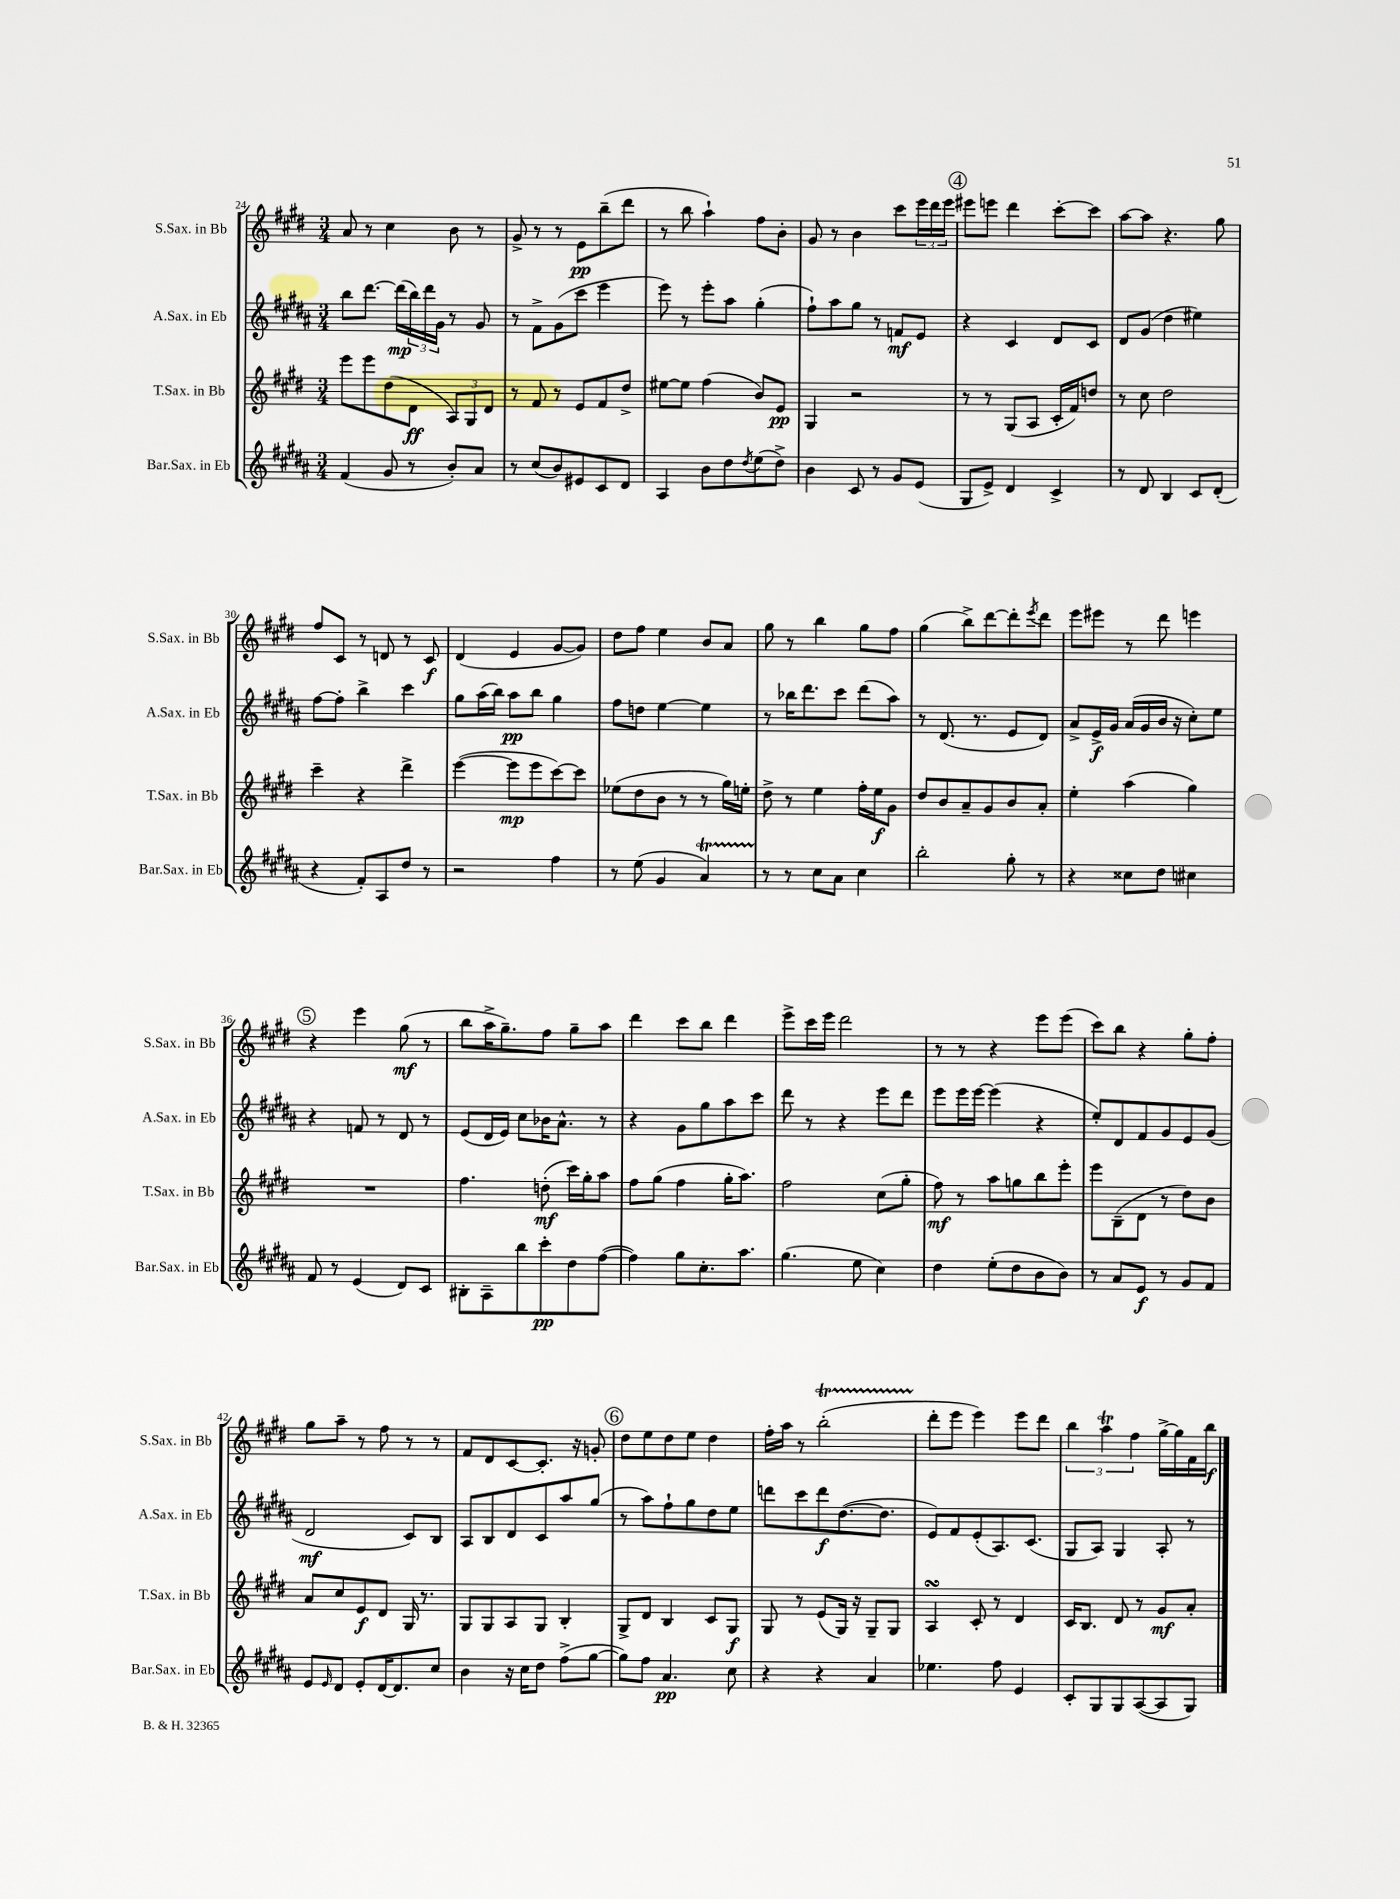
<<
\new StaffGroup <<
\new Staff = "s0" \with { instrumentName = "S.Sax. in Bb" shortInstrumentName = "S.Sax. in Bb" } {
    \clef treble \key e \major \numericTimeSignature \time 3/4
    a'8 r8 cis''4 b'8 r8 |
    gis'8-> r8 r8 e'8\pp b''8--( dis'''8 |
    r8 b''8 a''4-!) fis''8 b'8-. |
    gis'8 r8 b'4 cis'''8 \tuplet 3/2 { e'''16 dis'''16 e'''16 } |
    \mark \markup { \circle "4" } eis'''8 e'''8 dis'''4 cis'''8~-. cis'''8 |
    a''8~ a''8 r4. gis''8 |
    fis''8 cis'8 r8 d'8 r8 cis'8\f |
    dis'4( e'4 gis'8~ gis'8) |
    dis''8 fis''8 e''4 b'8 a'8 |
    gis''8 r8 b''4 gis''8 fis''8 |
    gis''4( b''8->) dis'''8~ dis'''8-. \acciaccatura { e'''8 } dis'''8 |
    e'''8 eis'''8 r8 dis'''8 e'''4 |
    \mark \markup { \circle "5" } r4 e'''4 gis''8\mf( r8 |
    b''8 a''16-> gis''8.--) fis''8 gis''8-- a''8 |
    dis'''4 cis'''8 b''8 dis'''4 |
    e'''8-> cis'''16 e'''16 dis'''2 |
    r8 r8 r4 e'''8 e'''8( |
    cis'''8) b''8 r4 gis''8-. fis''8-. |
    gis''8 a''8-- r8 fis''8 r8 r8 |
    fis'8 dis'8 cis'8~ cis'8.-. r16 g'8-. |
    \mark \markup { \circle "6" } dis''8 e''8 dis''8 e''8 dis''4 |
    fis''16-. a''16 r8 b''2-.\startTrillSpan( |
    dis'''8-.\stopTrillSpan e'''8 e'''4) e'''8 dis'''8 |
    \tuplet 3/2 { b''4 a''4\trill fis''4 } gis''16~-> gis''16 fis'16 b''16\f \bar "|." |
}
\new Staff = "s1" \with { instrumentName = "A.Sax. in Eb" shortInstrumentName = "A.Sax. in Eb" } {
    \clef treble \key b \major \numericTimeSignature \time 3/4
    b''8 dis'''8.~ dis'''16\mp( \tuplet 3/2 { b''16) dis'''16 gis'16 } r8 gis'8 |
    r8 fis'8-> gis'8( cis'''8 e'''4 |
    e'''8) r8 e'''8-. ais''8 gis''4-.( |
    fis''8-!) ais''8 gis''8 r8 f'8\mf e'8 |
    \mark \markup { \circle "4" } r4 cis'4 dis'8 cis'8 |
    dis'8 gis'8( dis''4 eis''4) |
    fis''8~ fis''8-. b''4-> cis'''4 |
    gis''8 ais''16( b''16) ais''8\pp b''8 gis''4 |
    fis''8 d''8 e''4~ e''4 |
    r8 bes''16 dis'''8. cis'''8 dis'''8( ais''8) |
    r8 dis'8.( r8. e'8 dis'8) |
    ais'8-> e'16->\f gis'16 ais'16( gis'16 b'16 r16 cis''8-.) e''8 |
    \mark \markup { \circle "5" } r4 f'8 r8 dis'8 r8 |
    e'8( dis'16 e'16) cis''8 bes'16 ais'8.-^ r8 |
    r4 gis'8 gis''8 ais''8 cis'''8 |
    dis'''8 r8 r4 e'''8 dis'''8 |
    e'''8 e'''16 e'''16~ e'''4( r4 |
    e''8-.) dis'8 fis'8 gis'8 e'8 gis'8( |
    dis'2\mf cis'8) b8 |
    ais8 b8 dis'8 cis'8 ais''8 gis''8( |
    \mark \markup { \circle "6" } r8 ais''8) fis''8-! gis''8 dis''8 e''8 |
    d'''8 cis'''8 d'''8\f dis''8.~( dis''8. |
    e'8) fis'8 e'8-.( ais8.) cis'8.( |
    gis8 ais8) gis4 ais8-. r8 \bar "|." |
}
\new Staff = "s2" \with { instrumentName = "T.Sax. in Bb" shortInstrumentName = "T.Sax. in Bb" } {
    \clef treble \key e \major \numericTimeSignature \time 3/4
    e'''8 e'''8 dis''8( dis'8\ff \tuplet 3/2 { a8) gis8 dis'8 } |
    r8 fis'8 r8 e'8 fis'8 dis''8-> |
    eis''8~ eis''8 fis''4( b'8) e'8\pp |
    gis4 r2 |
    \mark \markup { \circle "4" } r8 r8 gis8( a8 cis'16-. fis'16) d''8 |
    r8 cis''8 dis''2 |
    cis'''4-- r4 dis'''4-> |
    e'''4~( e'''8\mp e'''8 cis'''8~) cis'''8 |
    ees''8( dis''8 b'8 r8 r8 gis''16) e''16-. |
    dis''8-> r8 e''4 fis''16-. e''16\f gis'8 |
    dis''8 b'8 a'8-- gis'8 b'8 a'8-. |
    e''4-. a''4( gis''4) |
    \mark \markup { \circle "5" } R2. |
    fis''4. d''8-.\mf( cis'''16) gis''16-. a''8 |
    fis''8 gis''8( fis''4 gis''16-. a''8.) |
    fis''2 cis''8( gis''8-. |
    fis''8\mf) r8 a''8 g''8 b''8 e'''8-. |
    e'''8 b8--( dis'8 r8 dis''8) b'8 |
    a'8 cis''8 e'8\f dis'8 gis16 r8. |
    gis8 gis8 a8 gis8 b4-. |
    \mark \markup { \circle "6" } gis8-> dis'8 b4 cis'8 gis8\f |
    gis8 r8 e'8( gis16) r16 gis8-- gis8 |
    a4\turn cis'8-. r8 dis'4 |
    cis'16 b8. dis'8 r8 gis'8\mf a'8-. \bar "|." |
}
\new Staff = "s3" \with { instrumentName = "Bar.Sax. in Eb" shortInstrumentName = "Bar.Sax. in Eb" } {
    \clef treble \key b \major \numericTimeSignature \time 3/4
    fis'4( gis'8 r8 b'8-.) ais'8 |
    r8 cis''8( b'8) eis'8 cis'8 dis'8 |
    ais4 b'8 dis''8 \acciaccatura { dis''8 } e''8( dis''8->) |
    b'4 cis'8 r8 gis'8 e'8( |
    \mark \markup { \circle "4" } gis8 e'8->) dis'4 cis'4-> |
    r8 dis'8 b4 cis'8 dis'8-.( |
    r4 fis'8-.) ais8 dis''8 r8 |
    r2 fis''4 |
    r8 e''8( gis'4 ais'4\startTrillSpan) |
    r8\stopTrillSpan r8 cis''8 ais'8 cis''4 |
    b''2-. gis''8-. r8 |
    r4 cisis''8 dis''8 cis''4 |
    \mark \markup { \circle "5" } fis'8 r8 e'4( dis'8) cis'8 |
    bis8-. ais8-- b''8 cis'''8-.\pp dis''8 fis''8~( |
    fis''4) gis''8 cis''8.-. ais''8. |
    gis''4.( e''8 cis''4) |
    dis''4 e''8-.( dis''8 b'8 b'8) |
    r8 ais'8 e'8\f r8 gis'8 fis'8 |
    e'8 \grace { e'16 } dis'8 e'8-. dis'16~ dis'8. cis''8 |
    b'4 r16 cis''16 dis''8 fis''8->( gis''8~ |
    \mark \markup { \circle "6" } gis''8) fis''8 ais'4.\pp cis''8 |
    r4 r4 ais'4 |
    ees''4. fis''8 e'4 |
    cis'8-. gis8 gis8 ais8~( ais8 gis8) \bar "|." |
}
>>
>>
\layout { \context { \Score currentBarNumber = #24 } }
